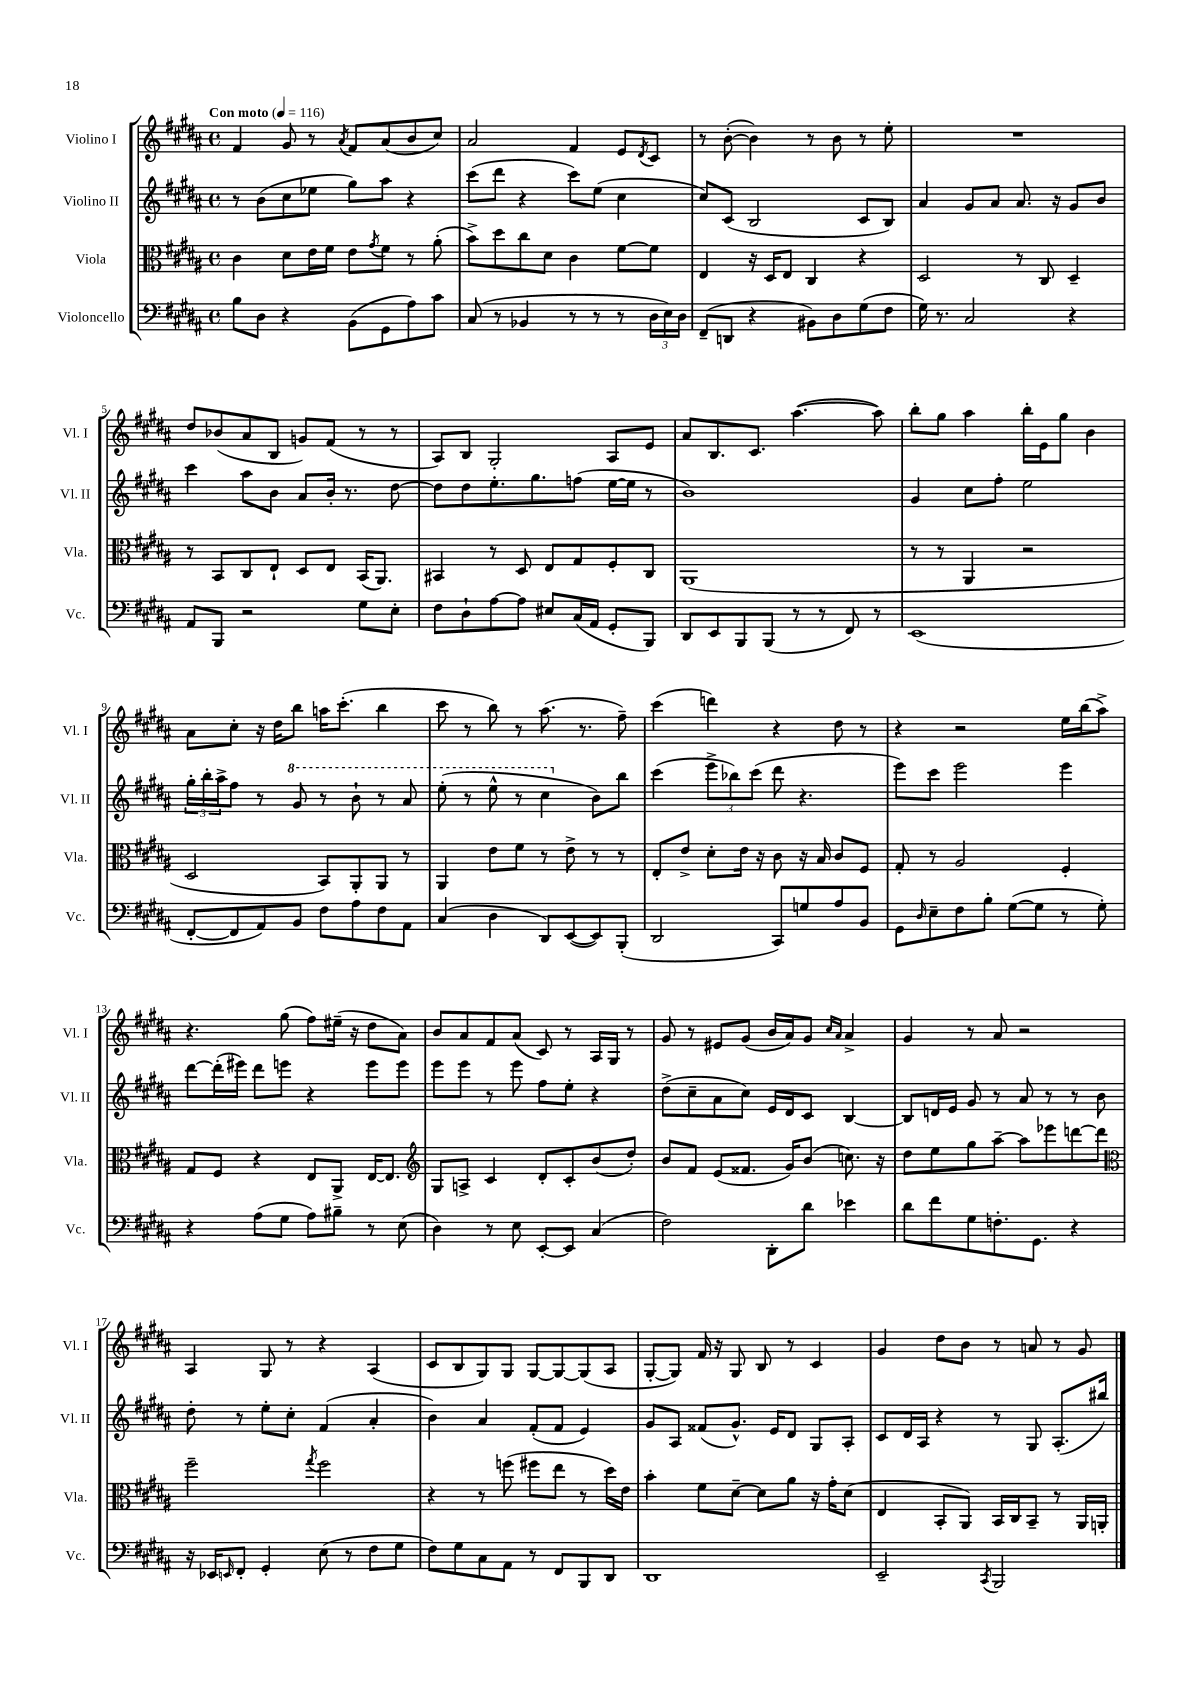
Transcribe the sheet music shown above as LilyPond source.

<<
\new StaffGroup <<
\new Staff = "s0" \with { instrumentName = "Violino I" shortInstrumentName = "Vl. I" } {
    \clef treble \key b \major \defaultTimeSignature \time 4/4 \tempo "Con moto" 4 = 116
    fis'4 gis'8 r8 \acciaccatura { ais'8 } fis'8 ais'8( b'8 cis''8) |
    ais'2 fis'4 e'8 \acciaccatura { dis'8 } cis'8 |
    r8 b'8~-.( b'4) r8 b'8 r8 e''8-. |
    R1 |
    dis''8 bes'8( ais'8 b8 g'8) fis'8( r8 r8 |
    ais8) b8 gis2-. ais8 e'8 |
    ais'8 b8. cis'8. ais''4.~( ais''8) |
    b''8-. gis''8 ais''4 b''16-. e'16 gis''8 b'4 |
    ais'8 cis''8-. r16 dis''16 b''8 a''16 cis'''8.-.( b''4 |
    cis'''8 r8 b''8) r8 ais''8.( r8. fis''8--) |
    cis'''4( d'''4) r4 dis''8 r8 |
    r4 r2 e''16 b''16( ais''8->) |
    r4. gis''8( fis''8) eis''16--( r16 dis''8 ais'8) |
    b'8 ais'8 fis'8 ais'8( cis'8) r8 ais16 gis16 r8 |
    gis'8 r8 eis'8 gis'8( b'16 ais'16) gis'8 \grace { cis''16 ais'16 } ais'4-> |
    gis'4 r8 ais'8 r2 |
    ais4 gis8 r8 r4 ais4( |
    cis'8 b8 gis8) gis8 gis8~ gis8~ gis8( ais8 |
    gis8~-. gis8) fis'16 r16 gis8 b8 r8 cis'4 |
    gis'4 dis''8 b'8 r8 a'8 r8 gis'8 \bar "|." |
}
\new Staff = "s1" \with { instrumentName = "Violino II" shortInstrumentName = "Vl. II" } {
    \clef treble \key b \major \defaultTimeSignature \time 4/4
    r8 b'8( cis''8 ees''8 gis''8) ais''8 r4 |
    cis'''8( dis'''8 r4 cis'''8) e''8( cis''4 |
    cis''8) cis'8( b2 cis'8 b8) |
    ais'4 gis'8 ais'8 ais'8. r16 gis'8 b'8 |
    cis'''4 ais''8 b'8 ais'8 b'16-. r8. dis''8~ |
    dis''8 dis''8 e''8.-. gis''8. f''8( e''16~ e''16 r8 |
    b'1) |
    gis'4 cis''8 fis''8-. e''2 |
    \tuplet 3/2 { gis''16-. b''16-. ais''16-> } fis''8 r8 \ottava #1 gis''8 r8 b''8-! r8 ais''8 |
    e'''8-.( r8 e'''8-^ r8 cis'''4 \ottava #0 b'8) b''8 |
    cis'''4( \tuplet 3/2 { e'''8-> bes''8) cis'''8( } dis'''8 r4. |
    e'''8) cis'''8 e'''2 e'''4 |
    dis'''8~ dis'''16-.( eis'''16) dis'''8 e'''8 r4 e'''8 e'''8 |
    e'''8 e'''8 r8 e'''8 fis''8 e''8-. r4 |
    dis''8->( cis''8-- ais'8 cis''8) e'16 dis'16 cis'8 b4~ |
    b8 d'16 e'16 gis'8 r8 ais'8 r8 r8 b'8 |
    dis''8-. r8 e''8-. cis''8-. fis'4( ais'4-. |
    b'4) ais'4 fis'8-.( fis'8 e'4) |
    gis'8 ais8 fisis'8( gis'8.-^) e'16 dis'8 gis8 ais8-. |
    cis'8 dis'16 ais16 r4 r8 gis8 ais8.-.( bis''16) \bar "|." |
}
\new Staff = "s2" \with { instrumentName = "Viola" shortInstrumentName = "Vla." } {
    \clef alto \key b \major \defaultTimeSignature \time 4/4
    cis'4 dis'8 e'16 fis'16 e'8 \acciaccatura { gis'8 } fis'8 r8 ais'8-.( |
    b'8->) dis''8 cis''8 dis'8 cis'4 fis'8~ fis'8 |
    e4 r16 dis16 e8 cis4 r4 |
    dis2 r8 cis8 dis4-- |
    r8 b,8 cis8 e8-! dis8 e8 b,16( ais,8.) |
    bis,4 r8 dis8 e8 gis8 fis8-. cis8 |
    ais,1( |
    r8 r8 ais,4 r2 |
    dis2 b,8) ais,8-. ais,8 r8 |
    ais,4 e'8 fis'8 r8 e'8-> r8 r8 |
    e8-. e'8-> dis'8-. e'16 r16 cis'8 r16 b16 cis'8 fis8 |
    gis8-. r8 ais2 fis4-. |
    gis8 fis8 r4 e8 ais,8-> e16~ e8. |
    \clef treble gis8 a8-> cis'4 dis'8-. cis'8-. b'8( dis''8-.) |
    b'8 fis'8 e'8( fisis'8. gis'16) b'8( c''8.) r16 |
    dis''8 e''8 gis''8 ais''8~-- ais''8 ees'''8 d'''8~ d'''8 |
    \clef alto fis''2-- \acciaccatura { gis''8 } fis''2 |
    r4 r8 f''8( fis''8 e''8 r8 dis''16) e'16 |
    b'4-. fis'8 dis'8~-- dis'8 ais'8 r16 gis'16-. dis'8( |
    e4 b,8-. ais,8) b,16 cis16 b,8-- r8 ais,16 a,16-. \bar "|." |
}
\new Staff = "s3" \with { instrumentName = "Violoncello" shortInstrumentName = "Vc." } {
    \clef bass \key b \major \defaultTimeSignature \time 4/4
    b8 dis8 r4 b,8( gis,8 ais8) cis'8 |
    cis8( r8 bes,4 r8 r8 r8 \tuplet 3/2 { dis16 e16) dis16 } |
    fis,8--( d,8 r4 bis,8) dis8 gis8( fis8 |
    gis16) r8. cis2 r4 |
    ais,8 b,,8 r2 gis8 e8-. |
    fis8 dis8-! ais8~ ais8 eis8 cis16( ais,16 gis,8-. b,,8) |
    dis,8 e,8 b,,8 b,,8( r8 r8 fis,8) r8 |
    e,1( |
    fis,8~-. fis,8 ais,8) b,8 fis8 ais8 fis8 ais,8 |
    cis4( dis4 dis,8) e,8~( e,8) b,,8-.( |
    dis,2 cis,8) g8 ais8 b,8 |
    gis,8 \grace { dis16 } e8-- fis8 b8-. gis8~( gis8 r8 gis8-.) |
    r4 ais8( gis8 ais8) bis8-- r8 e8( |
    dis4) r8 e8 e,8~-. e,8 cis4( |
    fis2) dis,8-. dis'8 ees'4 |
    dis'8 fis'8 gis8 f8.-. gis,8. r4 |
    r16 ees,16 \grace { e,16 } fis,8-. gis,4-. e8( r8 fis8 gis8 |
    fis8) gis8 cis8 ais,8 r8 fis,8 b,,8 dis,8 |
    dis,1 |
    e,2-- \acciaccatura { cis,8 } b,,2 \bar "|." |
}
>>
>>
